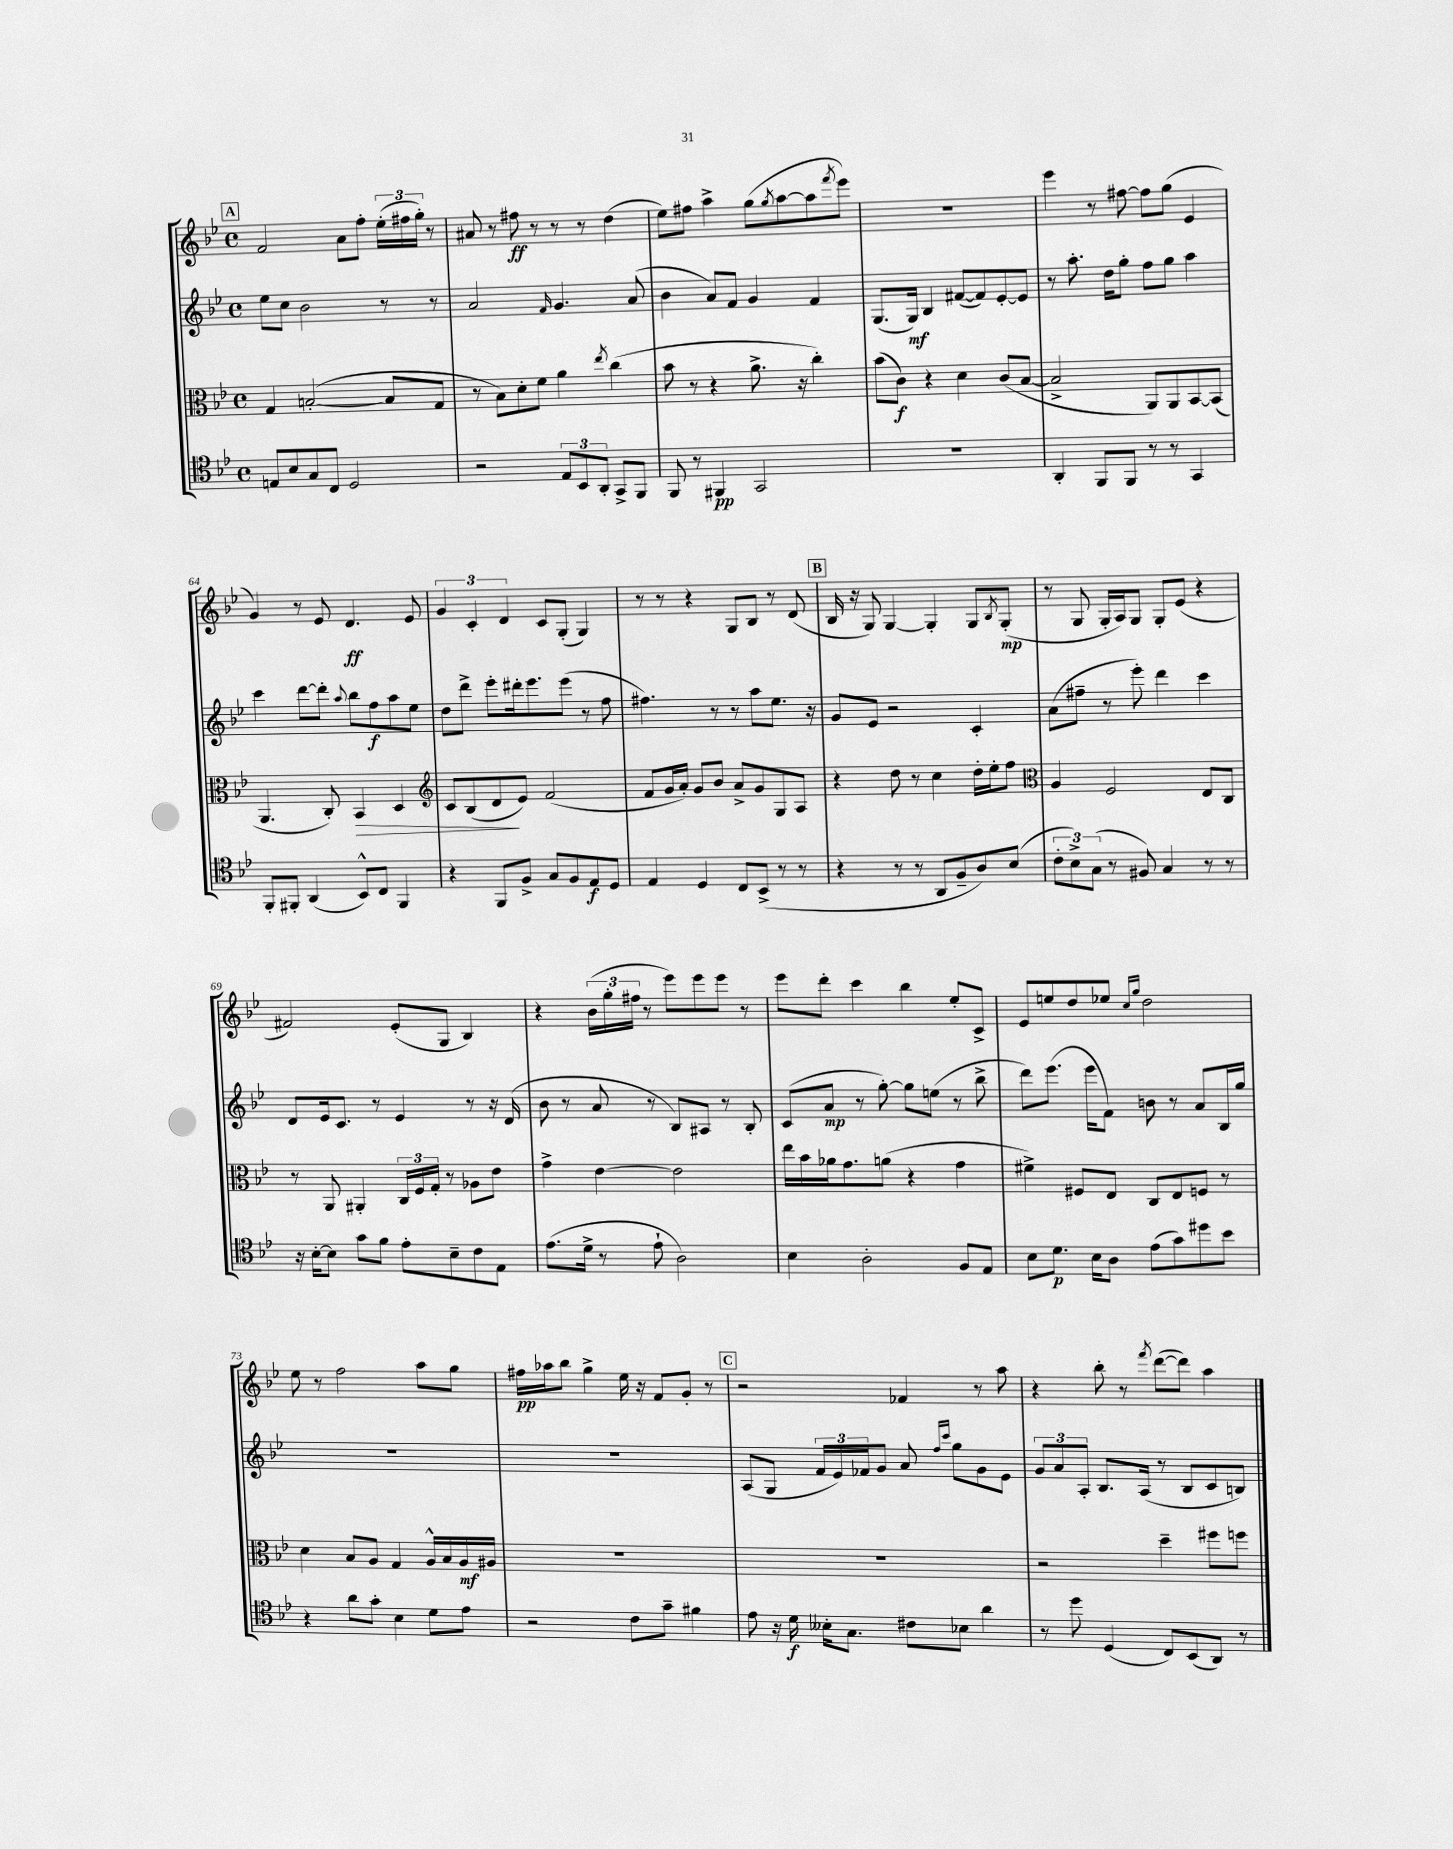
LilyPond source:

<<
\new StaffGroup <<
\new Staff = "s0" {
    \clef treble \key bes \major \defaultTimeSignature \time 4/4
    \mark \markup { \box "A" } f'2 a'8 f''8-. \tuplet 3/2 { ees''16-.( fis''16 g''16-.) } r8 |
    ais'8 r8 fis''8\ff r8 r8 r8 d''4( |
    ees''8) fis''8 a''4-> g''8( \acciaccatura { g''8 } a''8~ a''8 \acciaccatura { f'''8 } ees'''8) |
    R1 |
    ees'''4 r8 fis''8~ fis''8 g''8( ees'4 |
    g'4) r8 ees'8 d'4.\ff ees'8 |
    \tuplet 3/2 { g'4 c'4-. d'4 } c'8 g8-.( g4) |
    r8 r8 r4 g8 bes8 r8 d'8( |
    \mark \markup { \box "B" } bes16 r16 g8) g4~ g4-. g8 \acciaccatura { bes8 } g8-.\mp( |
    r8 g8 g16-. a16) g8 g8-. ees'8( r4 |
    fis'2) ees'8-.( g8 bes4) |
    r4 \tuplet 3/2 { bes'16( g''16-. fis''16 } r8 ees'''8) ees'''8 ees'''8 r8 |
    ees'''8 d'''8-. c'''4 bes''4 ees''8-. c'8-> |
    ees'8 e''8 d''8 ees''8 \grace { c''16 g''16 } d''2 |
    ees''8 r8 f''2 a''8 g''8 |
    fis''16\pp aes''16 bes''8 g''4-> ees''16 r16 f'8 g'8-. r8 |
    \mark \markup { \box "C" } r2 fes'4 r8 a''8 |
    r4 bes''8-. r8 \acciaccatura { f'''8 } d'''8~( d'''8) a''4 \bar "|." |
}
\new Staff = "s1" {
    \clef treble \key bes \major \defaultTimeSignature \time 4/4
    \mark \markup { \box "A" } ees''8 c''8 bes'2 r8 r8 |
    a'2 \grace { f'16 } g'4. a'8( |
    bes'4 a'8) f'8 g'4 f'4 |
    g8.( g16\mf) bes4 fis'8~( fis'8) ees'8~-. ees'8 |
    r8 a''8.-. d''16 g''8-. f''8 g''8 a''4 |
    c'''4 d'''8~ d'''8-. \appoggiatura { a''8 } bes''8 f''8\f a''8 ees''8 |
    d''8 d'''8-> ees'''8-. dis'''16-. ees'''8. ees'''8( r8 f''8 |
    fis''4.) r8 r8 a''8 ees''8. r16 |
    \mark \markup { \box "B" } g'8 ees'8 r2 c'4-. |
    a'8( fis''8-- r8 ees'''8-.) d'''4 c'''4 |
    d'8 ees'16 c'8. r8 ees'4 r8 r16 d'16( |
    bes'8 r8 a'8 r8 bes8) ais8 r8 bes8-. |
    c'8( a'8\mp r8 g''8~-.) g''8 e''8( r8 bes''8-> |
    d'''8) ees'''8.( ees'''16 f'8) b'8 r8 a'8 bes16 g''16 |
    R1 |
    R1 |
    \mark \markup { \box "C" } a8( g8 \tuplet 3/2 { f'16 ees'16) fes'16 } g'8 a'8 \grace { f''16 c'''16 } g''8 g'8 ees'8 |
    \tuplet 3/2 { g'8 a'8 a8-. } bes8. a16( r8 bes8 c'8 b8) \bar "|." |
}
\new Staff = "s2" {
    \clef alto \key bes \major \defaultTimeSignature \time 4/4
    \mark \markup { \box "A" } g4 b2~-.( b8 g8 |
    r8 bes8) d'8-. f'8 a'4 \acciaccatura { ees''8 } c''4( |
    bes'8 r8 r4 a'8.-> r16 c''4-.) |
    bes'8( c'8\f) r4 d'4 c'8( bes8~ |
    bes2-> a,8) a,8 bes,8~ bes,8( |
    a,4. c8-.) bes,4\> d4 |
    \clef treble c'8 bes8( d'8\! ees'8) f'2( |
    f'8 g'16 a'16-.) g'8 bes'8 a'8-> g'8 g8 a8 |
    \mark \markup { \box "B" } r4 d''8 r8 c''4 d''16-. ees''16-. f''8 |
    \clef alto a4 f2 ees8 c8 |
    r8 a,8 ais,4-. \tuplet 3/2 { c16 f16 g16-. } r8 aes8 ees'8 |
    g'4-> ees'4~ ees'2 |
    ees''16 bes'16 aes'16 g'8. a'8( r4 g'4 |
    fis'4->) fis8 ees8 c8 ees8 f8 r8 |
    d'4 bes8 a8 g4 a16-^ bes16 a16\mf ais16 |
    R1 |
    \mark \markup { \box "C" } R1 |
    r2 d''4-- fis''8 f''8 \bar "|." |
}
\new Staff = "s3" {
    \clef tenor \key bes \major \defaultTimeSignature \time 4/4
    \mark \markup { \box "A" } e8 bes8 g8 c8 d2 |
    r2 \tuplet 3/2 { ees8 bes,8 a,8-. } g,8-> f,8 |
    f,8 r8 fis,4\pp g,2 |
    r1 |
    a,4-. f,8 f,8 r8 r8 g,4 |
    f,8-. fis,8-. a,4( bes,8-^) c8 fis,4 |
    r4 f,8 f8-> g8 f8 ees8\f d8 |
    ees4 d4 c8 bes,8->( r8 r8 |
    \mark \markup { \box "B" } r4 r8 r8 a,8 f8-- a8) bes8( |
    \tuplet 3/2 { c'8-. bes8->) g8( } r8 fis8) g4 r8 r8 |
    r16 bes16~-. bes8 g'8 f'8 ees'8-. bes8-- c'8 ees8 |
    ees'8.( d'16-> r8 ees'8-! a2) |
    bes4 a2-. f8 ees8 |
    bes8 d'8.\p bes16 a8 ees'8( g'8) dis''8 bes'8 |
    r4 a'8 g'8-. bes4 d'8 ees'8 |
    r2 c'8 g'8-- fis'4 |
    \mark \markup { \box "C" } ees'8 r16 d'16\f beses16-. g8. cis'8 bes8 a'4 |
    r8 d''8 d4( c8) bes,8( a,8) r8 \bar "|." |
}
>>
>>
\layout { \context { \Score currentBarNumber = #59 } }
